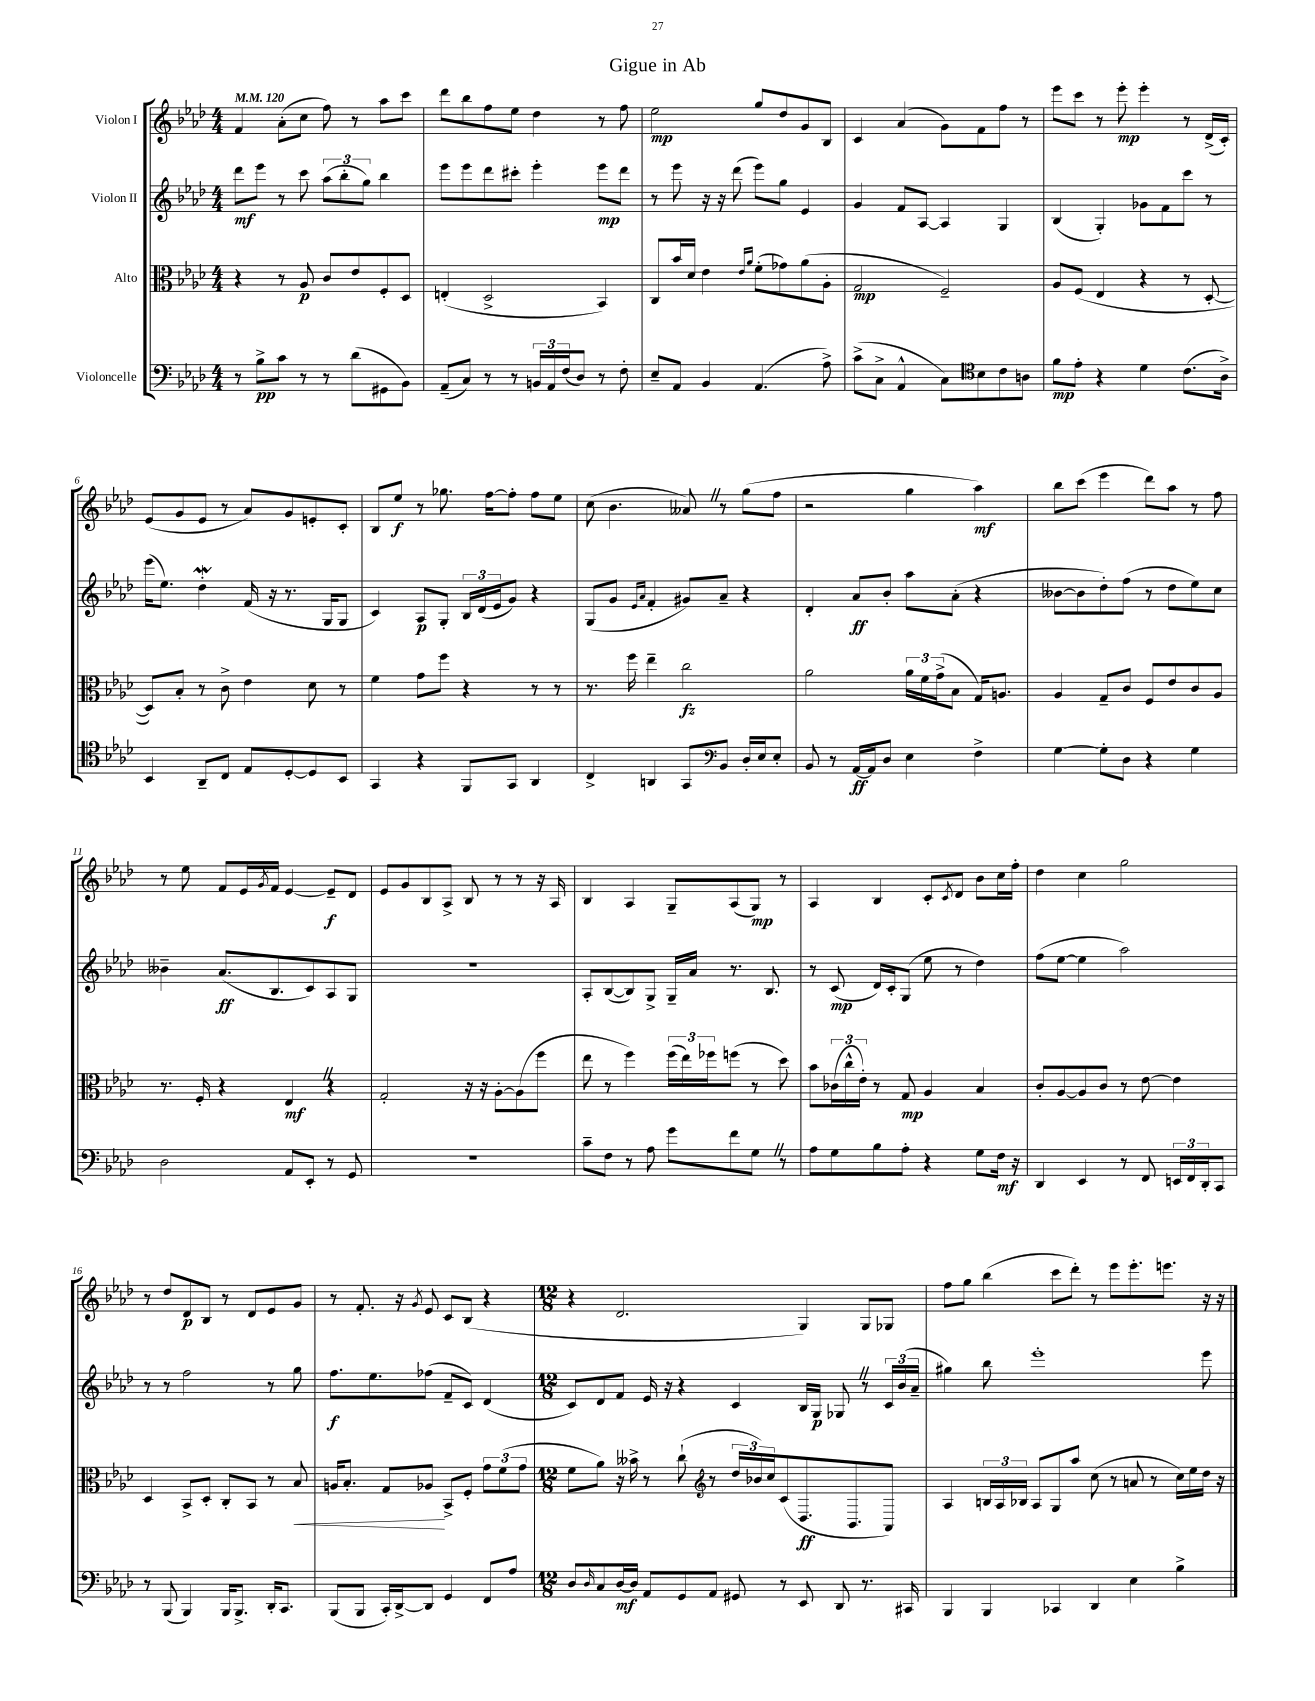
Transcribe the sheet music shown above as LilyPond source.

\header { title = "Gigue in Ab" }
<<
\new StaffGroup <<
\new Staff = "s0" \with { instrumentName = "Violon I" } {
    \clef treble \key aes \major \numericTimeSignature \time 4/4 \tempo 4 = 120
    f'4 aes'8-.( c''8 f''8) r8 aes''8 c'''8 |
    des'''8 bes''8 f''8 ees''8 des''4 r8 f''8 |
    ees''2\mp g''8 des''8 g'8 bes8 |
    c'4 aes'4( g'8) f'8 f''8 r8 |
    ees'''8 c'''8 r8 ees'''8-.\mp ees'''4-. r8 des'16->( c'16-.) |
    ees'8( g'8 ees'8 r8 aes'8) g'8 e'8-. c'8-. |
    bes8 ees''8\f r8 ges''8. f''16~ f''8-. f''8 ees''8 |
    c''8( bes'4. aeses'8) \once \override BreathingSign.text = \markup { \musicglyph "scripts.caesura.straight" } \breathe r8 g''8( f''8 |
    r2 g''4 aes''4\mf) |
    bes''8 c'''8( ees'''4 des'''8) aes''8 r8 f''8 |
    r8 ees''8 f'8 ees'16 \acciaccatura { g'8 } f'16 ees'4~ ees'8--\f des'8 |
    ees'8 g'8 bes8 aes8-> bes8 r8 r8 r16 aes16 |
    bes4 aes4 g8-- aes8( g8\mp) r8 |
    aes4 bes4 c'8-. \acciaccatura { c'8 } des'8 bes'8 c''16 f''16-. |
    des''4 c''4 g''2 |
    r8 des''8 des'8\p bes8 r8 des'8 ees'8 g'8 |
    r8 f'8.-. r16 \acciaccatura { g'8 } ees'8 c'8 bes8( r4 |
    \numericTimeSignature \time 12/8 r4 des'2. g4) g8 ges8 |
    f''8 g''8 bes''4( c'''8 des'''8-.) r8 ees'''8 ees'''8.-. e'''8. r16 r16 \bar "|." |
}
\new Staff = "s1" \with { instrumentName = "Violon II" } {
    \clef treble \key aes \major \numericTimeSignature \time 4/4
    des'''8\mf ees'''8 r8 c'''8 \tuplet 3/2 { aes''8( bes''8-. g''8) } bes''4 |
    ees'''8 ees'''8 des'''8 cis'''8-. ees'''4-. ees'''8\mp des'''8 |
    r8 ees'''8 r16 r16 des'''8( ees'''8) g''8 ees'4 |
    g'4 f'8 aes8~ aes4 g4 |
    bes4( g4-.) ges'8 f'8 c'''8 r8 |
    ees'''16( ees''8.) des''4-.\mordent f'16( r16 r8. g16 g8 |
    c'4) aes8\p g8-. \tuplet 3/2 { bes16 des'16( ees'16 } g'8) r4 |
    g8( g'8 \grace { ees'16 aes'16 } f'4-. gis'8) aes'8-- r4 |
    des'4-. aes'8\ff bes'8-. aes''8 aes'8-.( r4 |
    beses'8~ beses'8 des''8-.) f''8( r8 des''8 ees''8) c''8 |
    beses'4-- aes'8.\ff( bes8. c'8) aes8 g8 |
    R1 |
    aes8-. bes8~( bes8) g8-> g16-- aes'16 r8. bes8. |
    r8 c'8\mp( des'16) c'16-. g8( ees''8 r8 des''4) |
    f''8( ees''8~ ees''4 aes''2) |
    r8 r8 f''2 r8 g''8 |
    f''8.\f ees''8. fes''8( f'8-- c'8) des'4( |
    \numericTimeSignature \time 12/8 c'8) des'8 f'8 ees'16 r16 r4 c'4 bes16 g16\p ges8 \once \override BreathingSign.text = \markup { \musicglyph "scripts.caesura.straight" } \breathe r8 \tuplet 3/2 { c'16 bes'16( aes'16-- } |
    gis''4) bes''8 ees'''1-. ees'''8 \bar "|." |
}
\new Staff = "s2" \with { instrumentName = "Alto" } {
    \clef alto \key aes \major \numericTimeSignature \time 4/4
    r4 r8 aes8\p c'8 ees'8 f8-. des8 |
    e4-.( des2-> bes,4) |
    c8 bes'16 des'16 ees'4 \grace { ees'16 aes'16 } f'8-.( ges'8) aes'8( aes8-. |
    g2\mp f2--) |
    aes8 f8( ees4 r4 r8 des8~-. |
    des8) bes8-. r8 c'8-> ees'4 des'8 r8 |
    f'4 g'8 f''8 r4 r8 r8 |
    r8. f''16 ees''4-- c''2\fz |
    aes'2 \tuplet 3/2 { aes'16 f'16 g'16->( } bes8 g16) a8. |
    aes4 g8-- c'8 f8 ees'8 c'8 aes8 |
    r8. f16-. r4 ees4\mf \once \override BreathingSign.text = \markup { \musicglyph "scripts.caesura.straight" } \breathe r4 |
    g2-. r16 r16 aes8~-. aes8( f''8 |
    ees''8 r8 f''4) \tuplet 3/2 { f''16( ees''16) fes''16 } f''8( r8 des''8) |
    bes'8 \tuplet 3/2 { ces'16( c''16-^ ees'16-.) } r8 g8\mp aes4 bes4 |
    c'8-. aes8~ aes8 c'8 r8 ees'8~ ees'4 |
    des4 bes,8-> des8-. c8-. bes,8 r8 bes8\< |
    a16 bes8.-. g8 aes8\! bes,8-> f8-. \tuplet 3/2 { g'8 f'8( g'8 } |
    \numericTimeSignature \time 12/8 f'8 aes'8) r16 beses'16-> r8 c''8-!( r8 \tuplet 3/2 { des''16 bes'16) c''16 } c'8( des8.\ff bes,8. aes,8) |
    \clef treble aes4 \tuplet 3/2 { b16 aes16 bes16 } aes8 g8 aes''8 c''8( r8 a'8 r8 c''16) ees''16 des''16 r16 \bar "|." |
}
\new Staff = "s3" \with { instrumentName = "Violoncelle" } {
    \clef bass \key aes \major \numericTimeSignature \time 4/4
    r8 bes8->\pp c'8 r8 r8 des'8( gis,8 bes,8) |
    aes,8--( c8) r8 r8 \tuplet 3/2 { b,16 aes,16 f16( } des8) r8 f8-. |
    ees8-- aes,8 bes,4 aes,4.( aes8->) |
    c'8->( c8-> aes,4-^ c8) bes8 c'8 a8 |
    \clef tenor f'8\mp ees'8-. r4 des'4 c'8.( aes16->) |
    bes,4 aes,8-- c8 ees8 des8~-. des8 bes,8 |
    g,4 r4 f,8 g,8 aes,4 |
    c4-> a,4 g,8 bes,8 des16-. ees16 ees8-. |
    \clef bass bes,8 r8 aes,16~\ff aes,16 des8 ees4 f4-> |
    g4~ g8-. des8 r4 g4 |
    des2 aes,8 ees,8-. r8 g,8 |
    R1 |
    c'8-- f8 r8 aes8 g'8 f'8 g8 \once \override BreathingSign.text = \markup { \musicglyph "scripts.caesura.straight" } \breathe r8 |
    aes8 g8 bes8 aes8-. r4 g8 f16\mf r16 |
    des,4 ees,4 r8 f,8 \tuplet 3/2 { e,16 f,16 des,16-. } c,8 |
    r8 bes,,8( bes,,4) bes,,16 bes,,8.-> des,16-. c,8. |
    bes,,8( bes,,8 c,16-.) des,16~-> des,8 g,4 f,8 aes8 |
    \numericTimeSignature \time 12/8 des8 \grace { des16 } c8 des16~\mf des16 aes,8 g,8 aes,8 gis,8 r8 ees,8 des,8 r8. cis,16 |
    bes,,4 bes,,4 ces,4 des,4 ees4 bes4-> \bar "|." |
}
>>
>>
